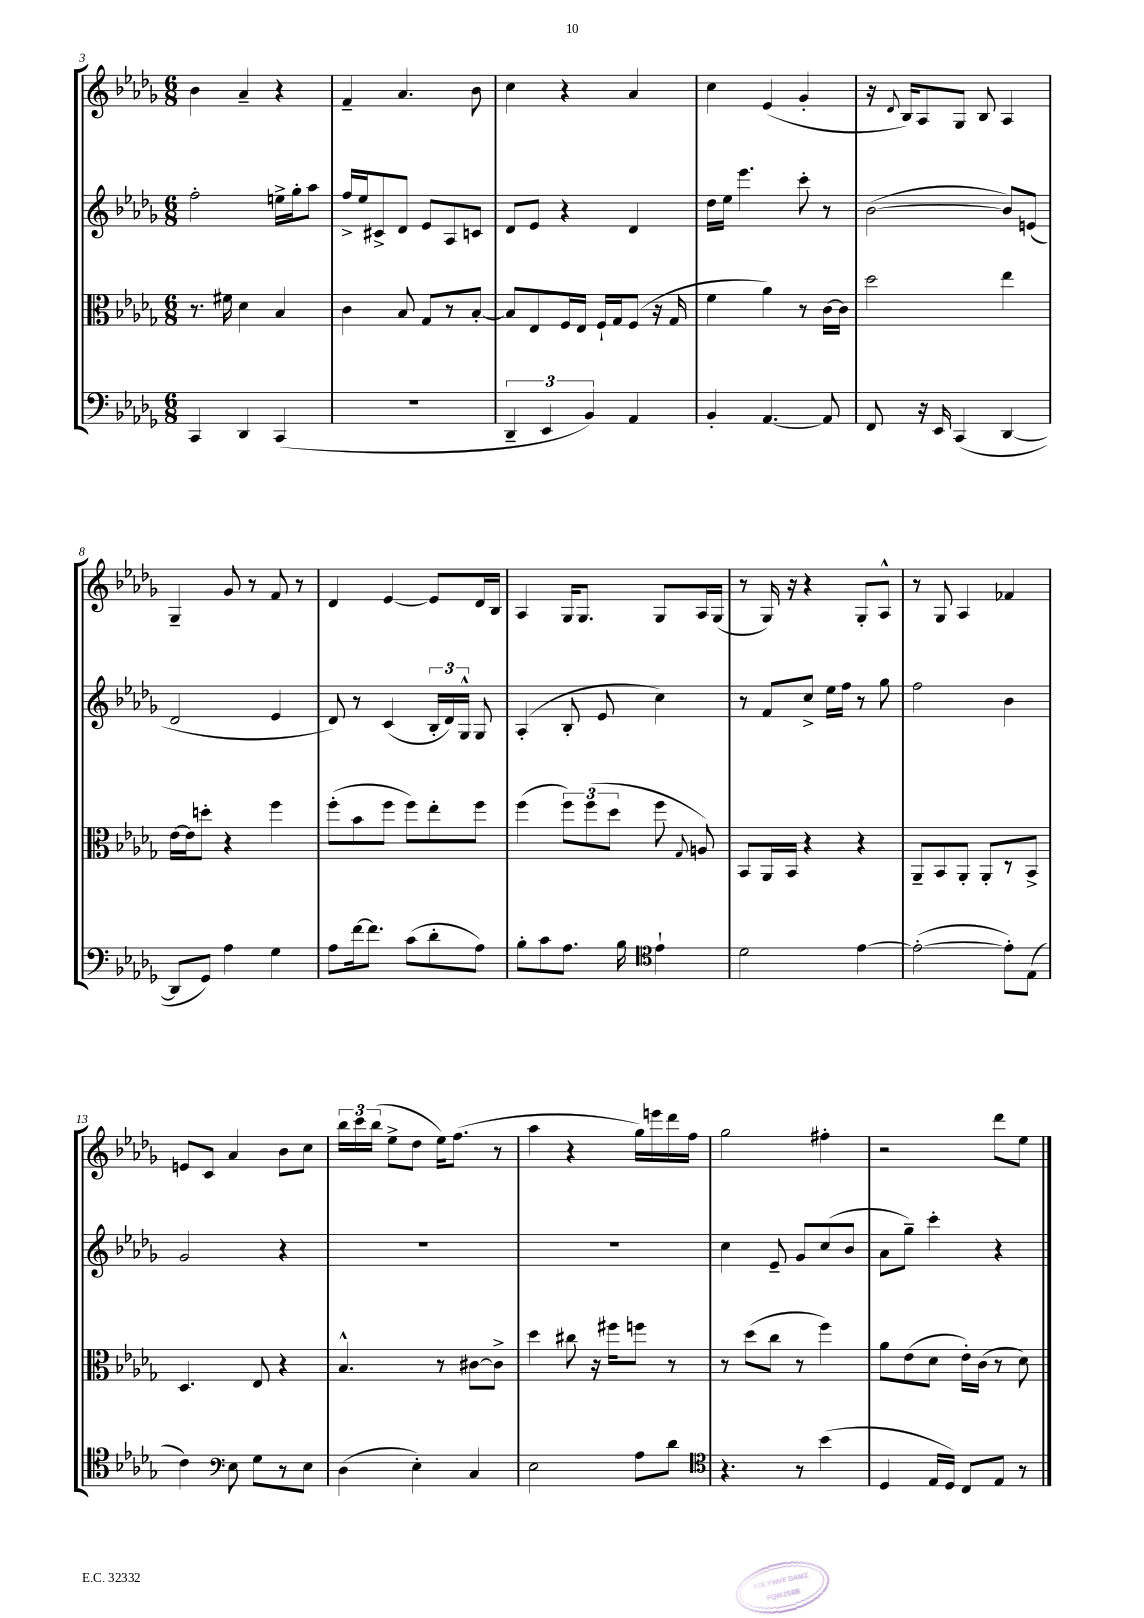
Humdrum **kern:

**kern	**kern	**kern	**kern
*part4	*part3	*part2	*part1
*staff4	*staff3	*staff2	*staff1
*clefF4	*clefC3	*clefG2	*clefG2
*k[b-e-a-d-g-]	*k[b-e-a-d-g-]	*k[b-e-a-d-g-]	*k[b-e-a-d-g-]
*M6/8	*M6/8	*M6/8	*M6/8
=3	=3	=3	=3
4CC/	8.r	2ff'\	4b-\
.	16f#X\	.	.
4DD-/	4d-\	.	4a-~/
(4CC/	4B-/	16een^\LL	4r
.	.	16gg-'\J	.
.	.	8aa-\J	.
=4	=4	=4	=4
2.r	4c\	16ff^/LL	4f~/
.	.	16ee-/J	.
.	.	8c#X^/	.
.	8B-/	8d-/J	4.a-/
.	8G-/L	8e-/L	.
.	8r	8A-/	.
.	[8B-'/J	8cn/J	8b-\
=5	=5	=5	=5
6DD-~/	8B-/L]	8d-/L	4cc\
.	8E-/	8e-/J	.
6EE-/	.	.	.
.	16F/L	4r	4r
.	16E-/JJ	.	.
6BB-/)	.	.	.
.	16F`/LL	.	.
.	16G-/J	.	.
4AA-/	(8F/J	4d-/	4a-/
.	16r	.	.
.	16G-/	.	.
=6	=6	=6	=6
4BB-'/	4f\	16dd-\LL	4cc\
.	.	16ee-\JJ	.
.	.	4.eee-\	.
[4.AA-/	4a-\)	.	(4e-/
.	8r	8ccc'\	4g-'/
8AA-/]	[16c\LL	8r	.
.	16c\JJ]	.	.
=7	=7	=7	=7
8FF/	2dd-\	([2b-\	16r
.	.	.	8qqd-/
.	.	.	16B-/KL)
16r	.	.	8A-/
16EE-/	.	.	.
(4CC/	.	.	8G-/J
.	.	.	8B-/
[4DD-/	4ee-\	8b-/L])	4A-/
.	.	(8en/J	.
!!LO:LB:g=z
=8	=8	=8	=8
8DD-/L]	[16e-\LL	2d-/	4G-~/
.	16e-\J]	.	.
8GG-/J)	8ddn'\J	.	.
4A-\	4r	.	8g-/
.	.	.	8r
4G-\	4ff\	4e-/	8f/
.	.	.	8r
=9	=9	=9	=9
8A-\L	(8ff'\L	8d-/)	4d-/
[16f\k	8b-\	8r	.
8.f\J]	.	.	.
.	8ff\J	(4c/	[4e-/
(8c\L	8ff\L)	.	.
8d-'\	8ee-'\	24B-'/LL	8e-/L]
.	.	24d-/)	.
.	.	24G-^^/JJ	.
8A-\J)	8ff\J	8G-/	16d-/L
.	.	.	16B-/JJ
=10	=10	=10	=10
8B-'\L	(4ff\	(4A-'/	4A-/
8c\	.	.	.
8.A-\J	12ff\L)	8B-'/	16G-/KL
.	.	.	8.G-/J
.	(12ff\	.	.
.	.	8e-/	.
.	12dd-\J	.	.
16B-\	.	.	.
*clefC4	*	*	*
4e-`\	8ff\	4cc\)	8G-/L
.	8qqG-/	.	.
.	8An/)	.	16A-/L
.	.	.	(16G-/JJ
=11	=11	=11	=11
2d-\	8BB-/L	8r	8r
.	16AA-/L	8f/L	16G-/)
.	16BB-/JJ	.	16r
.	4r	8cc^/J	4r
.	.	16ee-\LL	.
.	.	16ff\JJ	.
[4e-\	4r	8r	8G-'/L
.	.	8gg-\	8A-^^/J
=12	=12	=12	=12
(2e-'\_	8AA-~/L	2ff\	8r
.	8BB-/	.	8G-/
.	8AA-'/J	.	4A-/
.	8AA-'/L	.	.
8e-'\L])	8r	4b-\	4f-X/
(8E-\J	8BB-^/J	.	.
!!LO:LB:g=z
=13	=13	=13	=13
4c\)	4.D-/	2g-/	8en/L
.	.	.	8c/J
*clefF4	*	*	*
8E-\	.	.	4a-/
8G-\L	8E-/	.	.
8r	4r	4r	8b-\L
8E-\J	.	.	8cc\J
=14	=14	=14	=14
(4D-\	4.B-^^/	2.r	24bb-\LL
.	.	.	24ccc\
.	.	.	(24bb-\JJ
.	.	.	8ee-^\L
4E-'\)	.	.	8dd-\J
.	8r	.	16ee-\KL)
.	.	.	(8.ff\J
4C/	[8c#X\L	.	.
.	8c#^\J]	.	8r
=15	=15	=15	=15
2E-\	4dd-\	2.r	4aa-\
.	8cc#X\	.	4r
.	16r	.	.
.	16ff#X\KL	.	.
8A-\L	8ffn\J	.	16gg-\LL)
.	.	.	16eeen\
8d-\J	8r	.	16ddd-\
.	.	.	16ff\JJ
=16	=16	=16	=16
*clefC4	*	*	*
4.r	8r	4cc\	2gg-\
.	(8dd-\L	.	.
.	8cc\J	8e-~/	.
8r	8r	8g-/L	.
(4b-\	4ff\)	(8cc/	4ff#X'\
.	.	8b-/J	.
=17	=17	=17	=17
4D-/	8a-\L	8a-\L	2r
.	(8e-\	8gg-~\J)	.
16E-/LL	8d-\J	4ccc'\	.
16D-/JJ)	.	.	.
8C/L	16e-'\LL)	.	.
.	(16c\JJ	.	.
8E-/J	8r	4r	8ddd-\L
8r	8d-\)	.	8ee-\J
==	==	==	==
*-	*-	*-	*-
